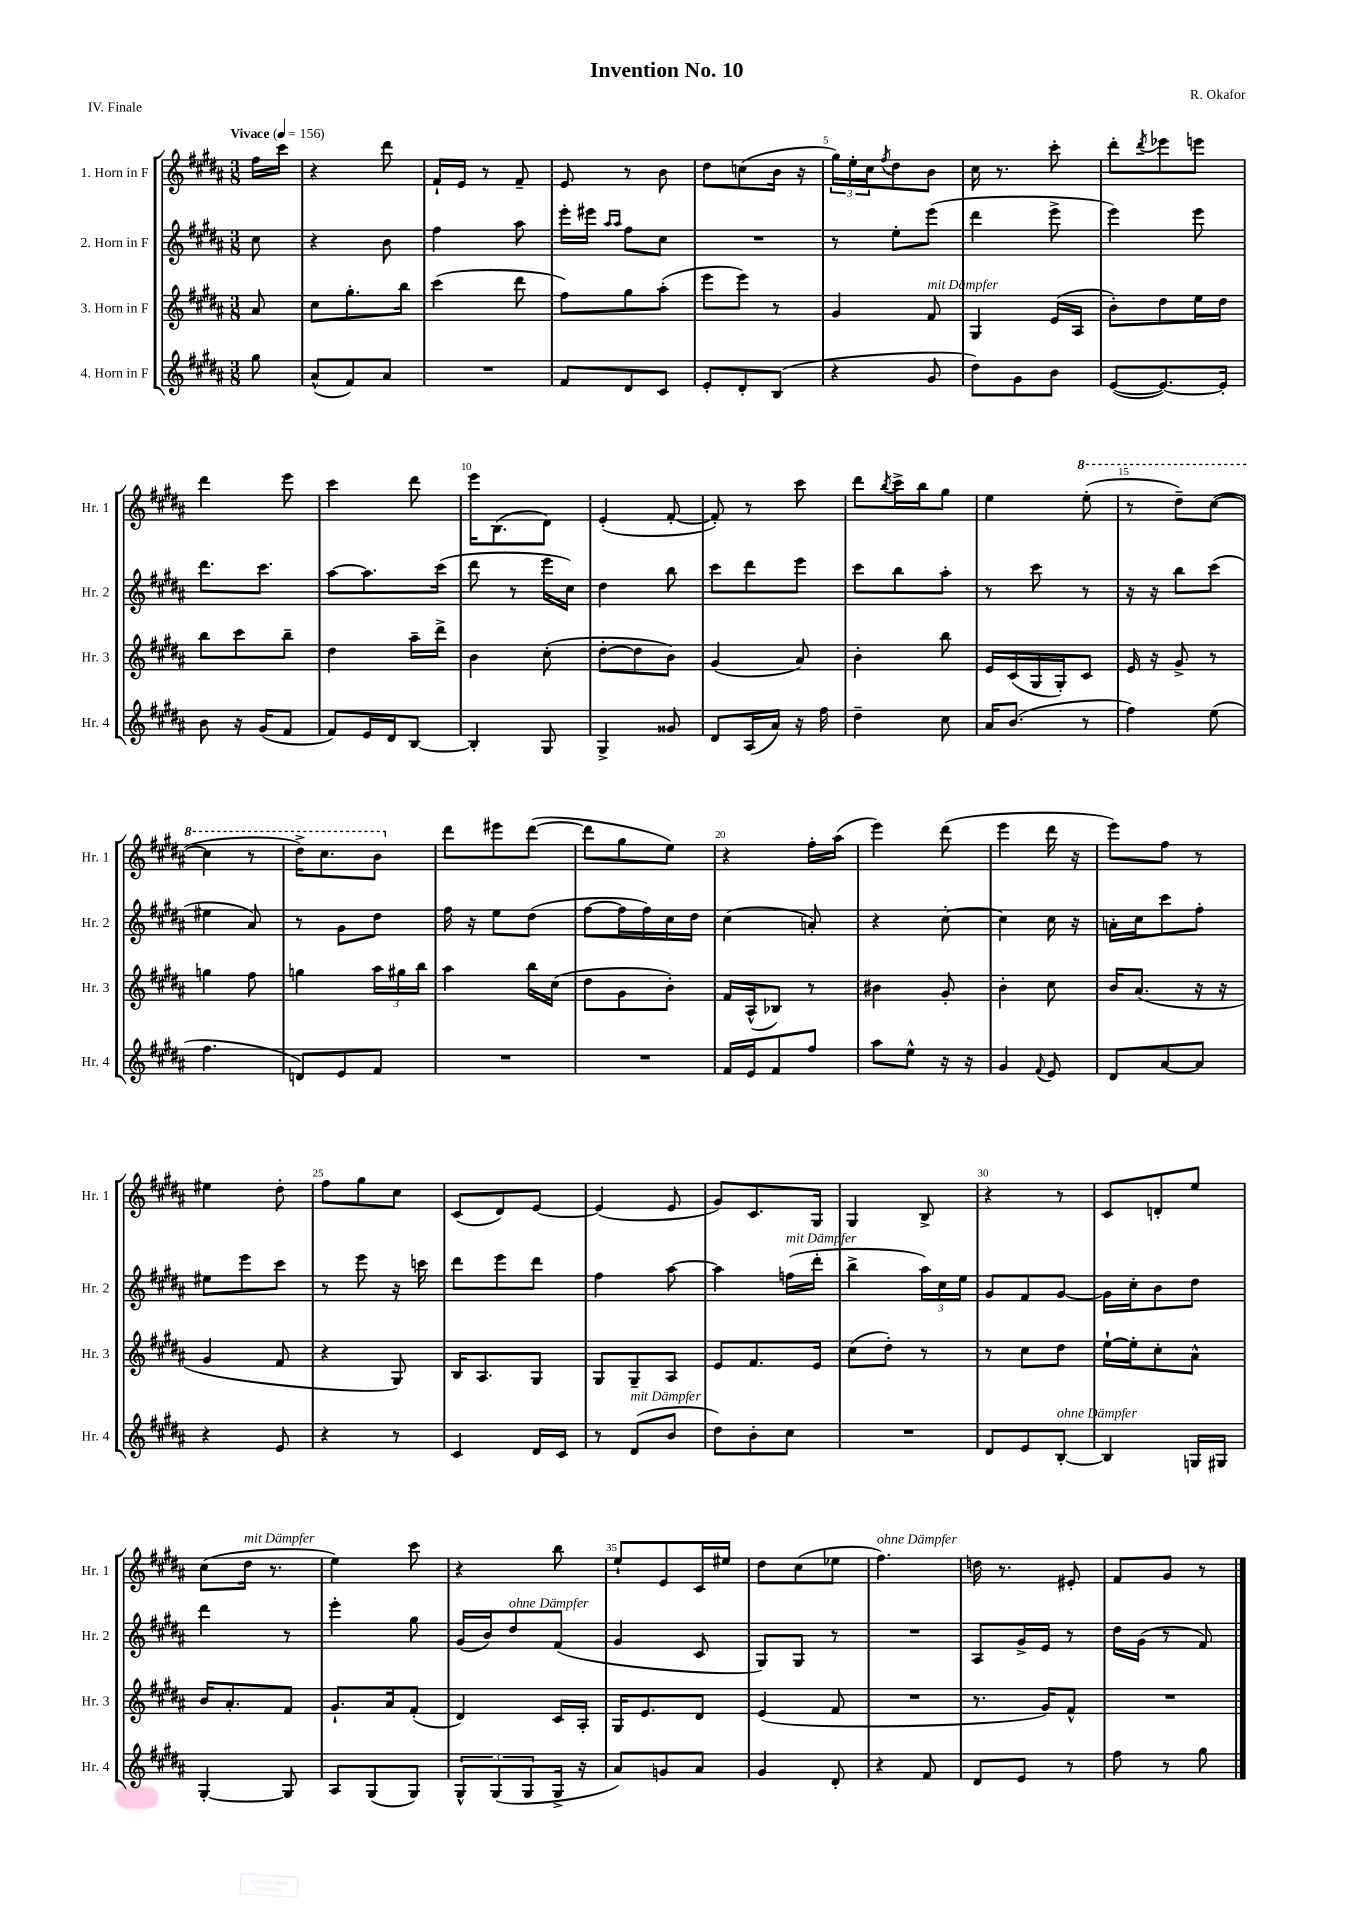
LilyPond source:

\header { title = "Invention No. 10" composer = "R. Okafor" piece = "IV. Finale" }
<<
\new StaffGroup <<
\new Staff = "s0" \with { instrumentName = "1. Horn in F" shortInstrumentName = "Hr. 1" } {
    \clef treble \key b \major \numericTimeSignature \time 3/8 \partial 8 \tempo "Vivace" 4 = 156
    fis''16 cis'''16 |
    r4 dis'''8 |
    fis'16-! e'16 r8 fis'8-- |
    e'8 r8 b'8 |
    dis''8 c''8( b'16 r16 |
    \tuplet 3/2 { gis''16) e''16-. cis''16 } \acciaccatura { fis''8 } dis''8 b'8 |
    cis''16 r8. cis'''8-. |
    dis'''8-. \acciaccatura { dis'''8 } ees'''8 e'''8 |
    dis'''4 e'''8 |
    cis'''4 dis'''8 |
    e'''16 b8.( dis'8) |
    e'4-.( fis'8~-. |
    fis'8-.) r8 cis'''8 |
    dis'''8 \acciaccatura { b''8 } cis'''16-> b''16 gis''8 |
    e''4 \ottava #1 e'''8-.( |
    r8 dis'''8--) cis'''8~( |
    cis'''4 r8 |
    dis'''16->) cis'''8. b''8 \ottava #0 |
    dis'''8 eis'''8 dis'''8~( |
    dis'''8 gis''8 e''8) |
    r4 fis''16-. ais''16( |
    e'''4) dis'''8( |
    e'''4 dis'''16 r16 |
    e'''8) fis''8 r8 |
    eis''4 dis''8-. |
    fis''8 gis''8 cis''8 |
    cis'8( dis'8) e'8~ |
    e'4( e'8 |
    gis'8) cis'8. gis16 |
    gis4 b8-> |
    r4 r8 |
    cis'8 d'8-. e''8 |
    cis''8( dis''16^\markup { \italic "mit Dämpfer" } r8. |
    e''4) cis'''8 |
    r4 b''8 |
    e''8-! e'8 cis'16 eis''16 |
    dis''8 cis''8( ees''8 |
    fis''4.^\markup { \italic "ohne Dämpfer" }) |
    d''16 r8. eis'8-. |
    fis'8 gis'8 r8 \bar "|." |
}
\new Staff = "s1" \with { instrumentName = "2. Horn in F" shortInstrumentName = "Hr. 2" } {
    \clef treble \key b \major \numericTimeSignature \time 3/8 \partial 8
    cis''8 |
    r4 b'8 |
    fis''4 ais''8 |
    e'''16-. eis'''16 \grace { ais''16 ais''16 } fis''8 cis''8 |
    R4. |
    r8 e''8-. e'''8( |
    dis'''4 e'''8-> |
    e'''4) e'''8 |
    dis'''8. cis'''8. |
    ais''8~ ais''8. cis'''16( |
    dis'''8 r8 e'''16 cis''16) |
    dis''4 b''8 |
    cis'''8 dis'''8 e'''8 |
    cis'''8 b''8 ais''8-. |
    r8 cis'''8 r8 |
    r16 r16 b''8 cis'''8( |
    eis''4 ais'8) |
    r8 gis'8 dis''8 |
    fis''16 r16 e''8 dis''8( |
    fis''8~ fis''16 fis''16) cis''16 dis''16 |
    cis''4( a'8-.) |
    r4 cis''8~-. |
    cis''4 cis''16 r16 |
    a'16-. cis''16 cis'''8 fis''8-. |
    eis''8 e'''8 cis'''8 |
    r8 e'''8 r16 c'''16 |
    dis'''8 e'''8 dis'''8 |
    fis''4 ais''8~ |
    ais''4 f''16^\markup { \italic "mit Dämpfer" }( dis'''16-. |
    b''4-> \tuplet 3/2 { ais''16) cis''16 e''16 } |
    gis'8 fis'8 gis'8~ |
    gis'16 cis''16-. b'8 dis''8 |
    dis'''4 r8 |
    e'''4-. gis''8 |
    gis'16( b'16) dis''8^\markup { \italic "ohne Dämpfer" } fis'8( |
    gis'4 cis'8 |
    gis8) gis8 r8 |
    R4. |
    ais8 gis'16-> e'16 r8 |
    dis''16 gis'16( r8 fis'8) \bar "|." |
}
\new Staff = "s2" \with { instrumentName = "3. Horn in F" shortInstrumentName = "Hr. 3" } {
    \clef treble \key b \major \numericTimeSignature \time 3/8 \partial 8
    ais'8 |
    cis''8 gis''8.-. b''16 |
    cis'''4( dis'''8 |
    fis''8) gis''8 ais''8-.( |
    e'''8 e'''8) r8 |
    gis'4 fis'8^\markup { \italic "mit Dämpfer" } |
    gis4 e'16( ais16 |
    b'8-.) dis''8 e''16 dis''16 |
    b''8 cis'''8 b''8-- |
    dis''4 ais''16-- dis'''16-> |
    b'4 cis''8-.( |
    dis''8~-. dis''8 b'8) |
    gis'4( ais'8) |
    b'4-. b''8 |
    e'16 cis'16( gis16 gis16-.) cis'8 |
    e'16 r16 gis'8-> r8 |
    g''4 fis''8 |
    g''4 \tuplet 3/2 { ais''16 gis''16 b''16 } |
    ais''4 b''16 cis''16( |
    dis''8 gis'8 b'8-.) |
    fis'16 ais16-^( bes8) r8 |
    bis'4 gis'8-. |
    b'4-. cis''8 |
    b'16 ais'8.( r16 r16 |
    gis'4 fis'8 |
    r4 gis8) |
    b16 ais8. gis8 |
    gis8 gis8-- ais8 |
    e'8 fis'8. e'16 |
    cis''8( dis''8-.) r8 |
    r8 cis''8 dis''8 |
    e''16~-! e''16-. cis''8-. ais'8-^ |
    b'16 ais'8.-. fis'8 |
    gis'8.-! ais'16 fis'8-.( |
    dis'4) cis'16 ais16-. |
    gis16 e'8. dis'8 |
    e'4( fis'8 |
    R4. |
    r8. gis'16) fis'8-^ |
    R4. \bar "|." |
}
\new Staff = "s3" \with { instrumentName = "4. Horn in F" shortInstrumentName = "Hr. 4" } {
    \clef treble \key b \major \numericTimeSignature \time 3/8 \partial 8
    gis''8 |
    ais'8-^( fis'8) ais'8 |
    R4. |
    fis'8 dis'8 cis'8 |
    e'8-. dis'8-. b8( |
    r4 gis'8 |
    dis''8) gis'8 b'8 |
    e'8~( e'8.~) e'16-. |
    b'8 r16 gis'16( fis'8 |
    fis'8) e'16 dis'16 b8~ |
    b4-. gis8 |
    gis4-> gisis'8 |
    dis'8 ais16( ais'16) r16 fis''16 |
    dis''4-- cis''8 |
    ais'16 b'8.( r8 |
    fis''4) e''8( |
    fis''4. |
    d'8) e'8 fis'8 |
    R4. |
    R4. |
    fis'16 e'16 fis'8 fis''8 |
    ais''8 e''8-^ r16 r16 |
    gis'4 \appoggiatura { fis'8 } e'8 |
    dis'8 ais'8~ ais'8 |
    r4 e'8 |
    r4 r8 |
    cis'4 dis'16 cis'16 |
    r8 dis'8^\markup { \italic "mit Dämpfer" }( b'8 |
    dis''8) b'8-. cis''8 |
    R4. |
    dis'8 e'8 b8~-.^\markup { \italic "ohne Dämpfer" } |
    b4 g16 gis16 |
    gis4~-. gis8 |
    ais8 gis8( gis8) |
    \tuplet 3/2 { gis8-^ gis8( gis8 } gis16-> r16 |
    ais'8) g'8 ais'8 |
    gis'4 dis'8-. |
    r4 fis'8 |
    dis'8 e'8 r8 |
    fis''8 r8 gis''8 \bar "|." |
}
>>
>>
\layout { \context { \Score \override BarNumber.break-visibility = ##(#f #t #t) barNumberVisibility = #(every-nth-bar-number-visible 5) } }
